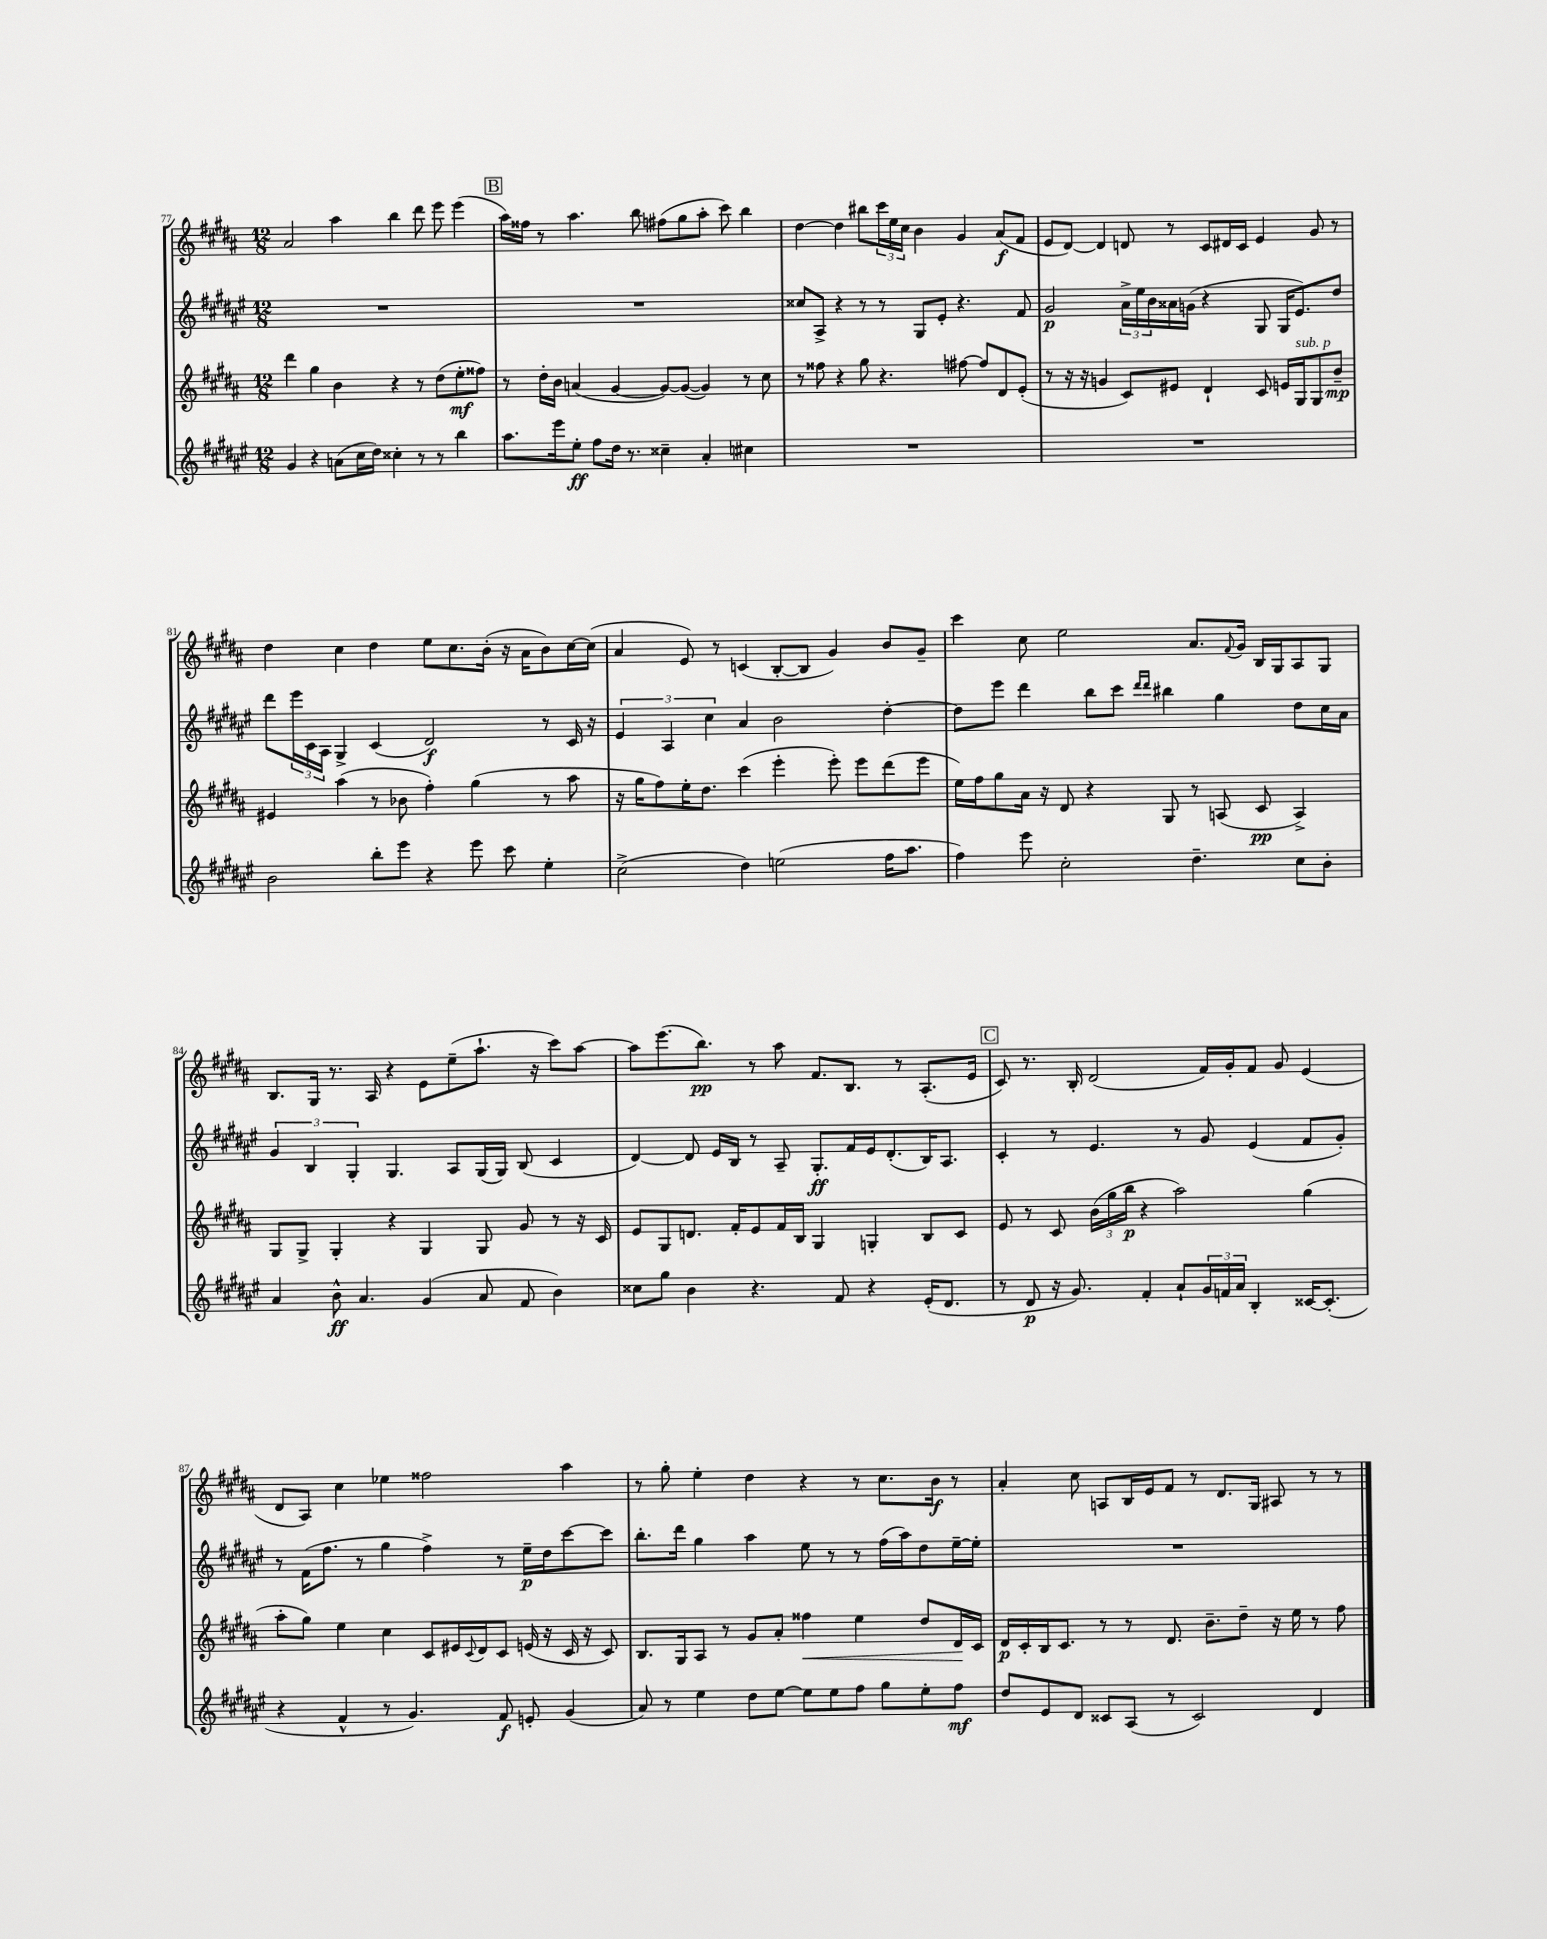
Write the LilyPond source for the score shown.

<<
\new StaffGroup <<
\new Staff = "s0" {
    \clef treble \key b \major \numericTimeSignature \time 12/8
    ais'2 ais''4 b''4 dis'''8 e'''8 e'''4( |
    \mark \markup { \box "B" } ais''16) fisis''16 r8 ais''4. b''8 fis''8( gis''8 ais''8-. cis'''8) b''4 |
    dis''4~ dis''4 bis''8 \tuplet 3/2 { cis'''16 e''16 cis''16 } b'4 gis'4 ais'8\f( fis'8 |
    e'8 dis'8~) dis'4 d'8 r8 cis'8 dis'16 cis'16 e'4 gis'8 r8 |
    dis''4 cis''4 dis''4 e''8 cis''8. b'16-.( r16 ais'16 b'8) cis''16~ cis''16( |
    ais'4 e'8) r8 c'4( b8~-. b8 gis'4) b'8 gis'8-- |
    cis'''4 cis''8 e''2 ais'8. \appoggiatura { fis'8 } gis'16 b16 gis16 ais8 gis8 |
    b8. gis16 r8. ais16 r4 e'8 e''8--( ais''8.-! r16 cis'''8) ais''8~ |
    ais''8 e'''8.( b''8.\pp) r8 ais''8 fis'8. b8. r8 ais8.-.( e'16 |
    \mark \markup { \box "C" } cis'8) r8. b16-. dis'2( fis'16) gis'16-. fis'8 gis'8 e'4( |
    dis'8 ais8) cis''4 ees''4 fisis''2 ais''4 |
    r8 gis''8-. e''4-. dis''4 r4 r8 cis''8. b'16\f r8 |
    ais'4-. cis''8 a8 b16 e'16 fis'8 r8 dis'8. gis16 ais8 r8 r8 \bar "|." |
}
\new Staff = "s1" {
    \clef treble \key fis \major \numericTimeSignature \time 12/8
    R1. |
    \mark \markup { \box "B" } R1. |
    cisis''8 ais8-> r4 r8 r8 gis8 eis'8-. r4. fis'8 |
    gis'2\p \tuplet 3/2 { ais'16-> eis''16 b'16 } aisis'16 g'16( r4 gis8 gis16 eis'8.) dis''8 |
    dis'''8 \tuplet 3/2 { eis'''16 cis'16 ais16 } gis4-> cis'4( dis'2\f) r8 cis'16 r16 |
    \tuplet 3/2 { eis'4 ais4 cis''4 } ais'4 b'2 dis''4~-. |
    dis''8 eis'''8 dis'''4 b''8 cis'''8 \grace { dis'''16 dis'''16 } bis''4 gis''4 dis''8 cis''16 ais'16 |
    \tuplet 3/2 { gis'4 b4 gis4-. } gis4. ais8 gis16( gis16) b8( cis'4 |
    dis'4~) dis'8 eis'16 b16 r8 ais8-- gis8.-.\ff fis'16 eis'16 dis'8.-.( b16) ais8. |
    \mark \markup { \box "C" } cis'4-. r8 eis'4. r8 gis'8 eis'4( fis'8 gis'8-.) |
    r8 fis'16( fis''8. r8 gis''4 fis''4->) r8 eis''16--\p dis''16 cis'''8~ cis'''8 |
    b''8.-. dis'''16 gis''4 ais''4 eis''8 r8 r8 fis''16( ais''16) dis''8 eis''16~-- eis''16-. |
    R1. \bar "|." |
}
\new Staff = "s2" {
    \clef treble \key b \major \numericTimeSignature \time 12/8
    dis'''4 gis''4 b'4 r4 r8 dis''8( e''8-.\mf fisis''8) |
    \mark \markup { \box "B" } r8 dis''16-. b'16 a'4( gis'4~ gis'8~) gis'8~( gis'4) r8 cis''8 |
    r8 fisis''8 r4 gis''8 r4. fis''8~ fis''8 dis'8 e'8-.( |
    r8 r16 r16 g'4 cis'8) eis'8 dis'4-! cis'8 e'16 gis16^\markup { \italic "sub. p" } gis8 b'8--\mp |
    eis'4 ais''4( r8 bes'8 fis''4-.) gis''4( r8 ais''8 |
    r16 gis''16 fis''8) e''16-. dis''8. cis'''4( e'''4-. e'''8-.) e'''8 dis'''8( e'''8 |
    e''16) fis''16 gis''8 ais'16 r16 dis'8 r4 gis8 r8 a8( cis'8\pp a4->) |
    gis8 gis8-> gis4-. r4 gis4 gis8 gis'8 r8 r16 cis'16 |
    e'8 gis8 d'8. fis'16-. e'8 fis'16 b16 gis4 g4-. b8 cis'8 |
    \mark \markup { \box "C" } e'8 r8 cis'8 \tuplet 3/2 { b'16( gis''16 b''16\p } r4 ais''2) gis''4( |
    ais''8-. gis''8) e''4 cis''4 cis'8 eis'16 \appoggiatura { cis'8 } dis'16 cis'8 e'16( r16 cis'16 r16 cis'8) |
    b8. gis16 ais8 r8 gis'8 ais'8-. fisis''4\< e''4 dis''8 dis'16\! cis'16 |
    dis'16\p cis'16-. b16 cis'8. r8 r8 dis'8. b'8.-- dis''8-- r16 e''16 r8 fis''8 \bar "|." |
}
\new Staff = "s3" {
    \clef treble \key fis \major \numericTimeSignature \time 12/8
    gis'4 r4 a'8( cis''16 dis''16) cisis''4-. r8 r8 b''4 |
    \mark \markup { \box "B" } ais''8. eis'''16 eis''8-.\ff fis''8 dis''16 r8. cisis''4-- ais'4-. cis''4 |
    R1. |
    R1. |
    b'2 b''8-. eis'''8 r4 eis'''8 cis'''8 eis''4-. |
    cis''2->( dis''4) e''2( fis''16 ais''8. |
    fis''4) eis'''8 cis''2-. dis''4.-- cis''8 b'8-. |
    ais'4 b'8-^\ff ais'4. gis'4( ais'8 fis'8 b'4) |
    cisis''8 gis''8 b'4 r4. fis'8 r4 eis'16-.( dis'8. |
    \mark \markup { \box "C" } r8 dis'8\p r16 gis'8.) fis'4-. ais'8-! \tuplet 3/2 { gis'16 f'16 ais'16 } b4-. cisis'16~ cisis'8.-.( |
    r4 fis'4-^ r8 gis'4.) fis'8\f e'8-. gis'4( |
    ais'8) r8 eis''4 dis''8 eis''8~ eis''8 eis''8 fis''8 gis''8 eis''8-. fis''8\mf |
    dis''8 eis'8 dis'8 cisis'8 ais8( r8 cisis'2) dis'4 \bar "|." |
}
>>
>>
\layout { \context { \Score currentBarNumber = #77 } }
